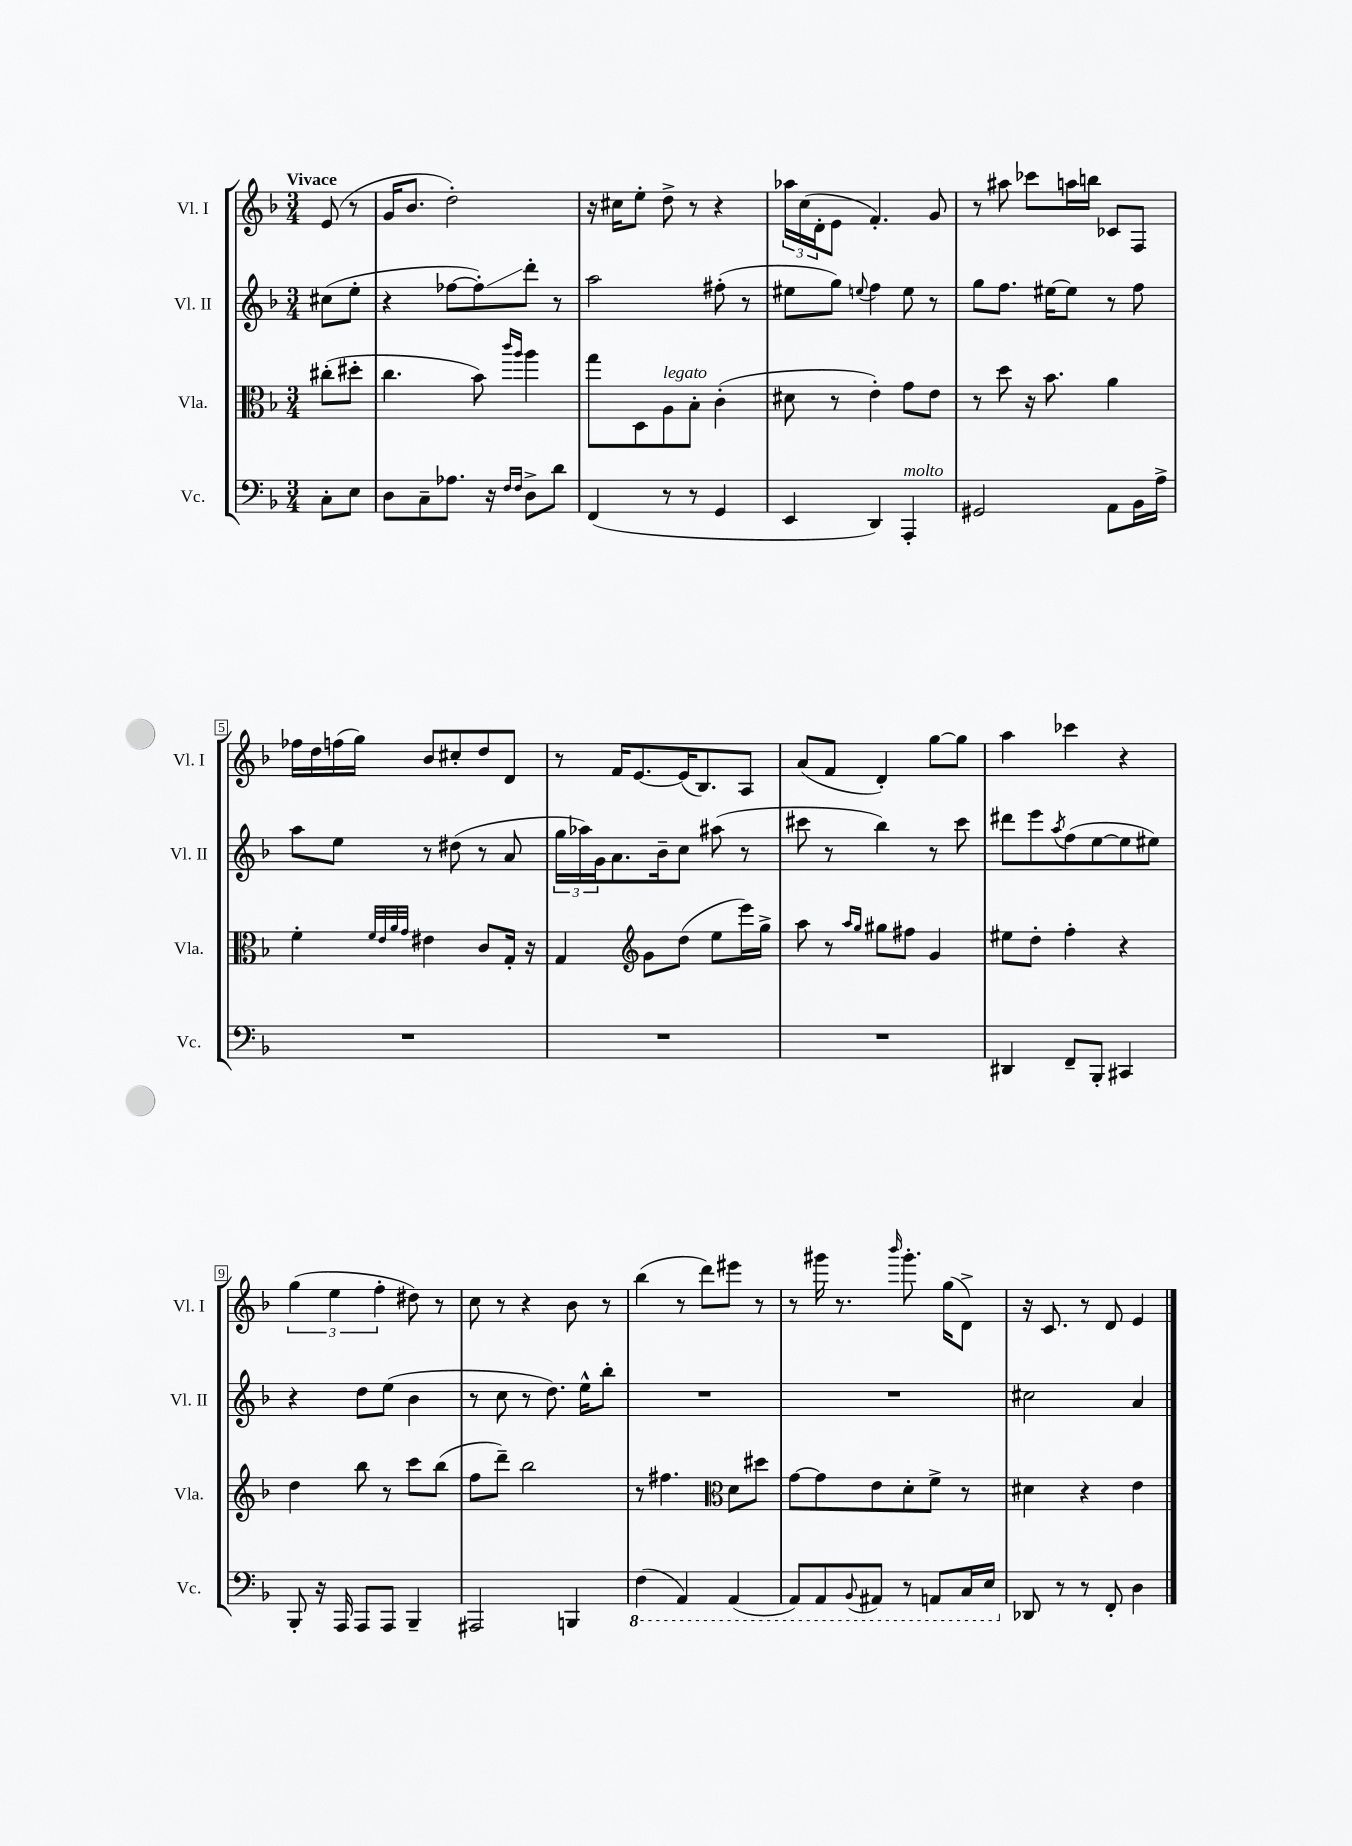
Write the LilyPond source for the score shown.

<<
\new StaffGroup <<
\new Staff = "s0" \with { instrumentName = "Vl. I" shortInstrumentName = "Vl. I" } {
    \clef treble \key f \major \numericTimeSignature \time 3/4 \partial 4 \tempo "Vivace"
    e'8( r8 |
    g'16 bes'8. d''2-.) |
    r16 cis''16 e''8-. d''8-> r8 r4 |
    \tuplet 3/2 { aes''16 c''16( d'16-. } e'8 f'4.-.) g'8 |
    r8 ais''8 ces'''8 a''16 b''16 ces'8 f8 |
    fes''16 d''16 f''16( g''16) bes'8 cis''8-. d''8 d'8 |
    r8 f'16 e'8.~ e'16( bes8.) a8 |
    a'8( f'8 d'4-.) g''8~ g''8 |
    a''4 ces'''4 r4 |
    \tuplet 3/2 { g''4( e''4 f''4-. } dis''8) r8 |
    c''8 r8 r4 bes'8 r8 |
    bes''4( r8 d'''8) eis'''8 r8 |
    r8 gis'''16 r8. \grace { bes'''16 } gis'''8.-. g''16( d'8->) |
    r16 c'8. r8 d'8 e'4 \bar "|." |
}
\new Staff = "s1" \with { instrumentName = "Vl. II" shortInstrumentName = "Vl. II" } {
    \clef treble \key f \major \numericTimeSignature \time 3/4 \partial 4
    cis''8( e''8-. |
    r4 fes''8~ fes''8-.\glissando) d'''8-. r8 |
    a''2 fis''8-.( r8 |
    eis''8 g''8) \appoggiatura { e''8 } f''4 e''8 r8 |
    g''8 f''8. eis''16~ eis''8 r8 f''8 |
    a''8 e''8 r8 dis''8( r8 a'8 |
    \tuplet 3/2 { g''16 aes''16) g'16 } a'8. bes'16-- c''8 ais''8( r8 |
    cis'''8 r8 bes''4) r8 cis'''8 |
    dis'''8 e'''8 \acciaccatura { a''8 } f''8( e''8~ e''8 eis''8) |
    r4 d''8 e''8( bes'4 |
    r8 c''8 r8 d''8.) e''16-^ bes''8-. |
    R2. |
    R2. |
    cis''2 a'4 \bar "|." |
}
\new Staff = "s2" \with { instrumentName = "Vla." shortInstrumentName = "Vla." } {
    \clef alto \key f \major \numericTimeSignature \time 3/4 \partial 4
    cis''8-.( dis''8-. |
    c''4. bes'8) \grace { c'''16 a''16 } a''4 |
    g''8 d8 a8^\markup { \italic "legato" } bes8-. c'4-.( |
    dis'8 r8 e'4-.) g'8 e'8 |
    r8 d''8 r16 bes'8. a'4 |
    f'4-. \grace { f'32 e'32 a'32 g'32 } eis'4 c'8 g16-. r16 |
    g4 \clef treble g'8 d''8( e''8 e'''16) g''16-> |
    a''8 r8 \grace { a''16 g''16 } gis''8 fis''8 g'4 |
    eis''8 d''8-. f''4-. r4 |
    d''4 bes''8 r8 c'''8 bes''8( |
    f''8 d'''8--) bes''2 |
    r8 fis''4. \clef alto d'8 dis''8 |
    g'8~ g'8 e'8 d'8-. f'8-> r8 |
    dis'4 r4 e'4 \bar "|." |
}
\new Staff = "s3" \with { instrumentName = "Vc." shortInstrumentName = "Vc." } {
    \clef bass \key f \major \numericTimeSignature \time 3/4 \partial 4
    c8-. e8 |
    d8 c8-- aes8. r16 \grace { f16 f16 } d8-> d'8 |
    f,4( r8 r8 g,4 |
    e,4 d,4) a,,4-.^\markup { \italic "molto" } |
    gis,2 a,8 bes,16 a16-> |
    R2. |
    R2. |
    R2. |
    dis,4 f,8-- bes,,8-. cis,4 |
    bes,,8-. r16 a,,16 a,,8 a,,8 bes,,4-- |
    ais,,2 b,,4 |
    \ottava #-1 f,4( a,,4) a,,4( |
    a,,8) a,,8 \appoggiatura { bes,,8 } ais,,8 r8 a,,8 c,16 e,16 \ottava #0 |
    des,8 r8 r8 f,8-. d4 \bar "|." |
}
>>
>>
\layout { \context { \Score \override BarNumber.stencil = #(make-stencil-boxer 0.1 0.3 ly:text-interface::print) } }
